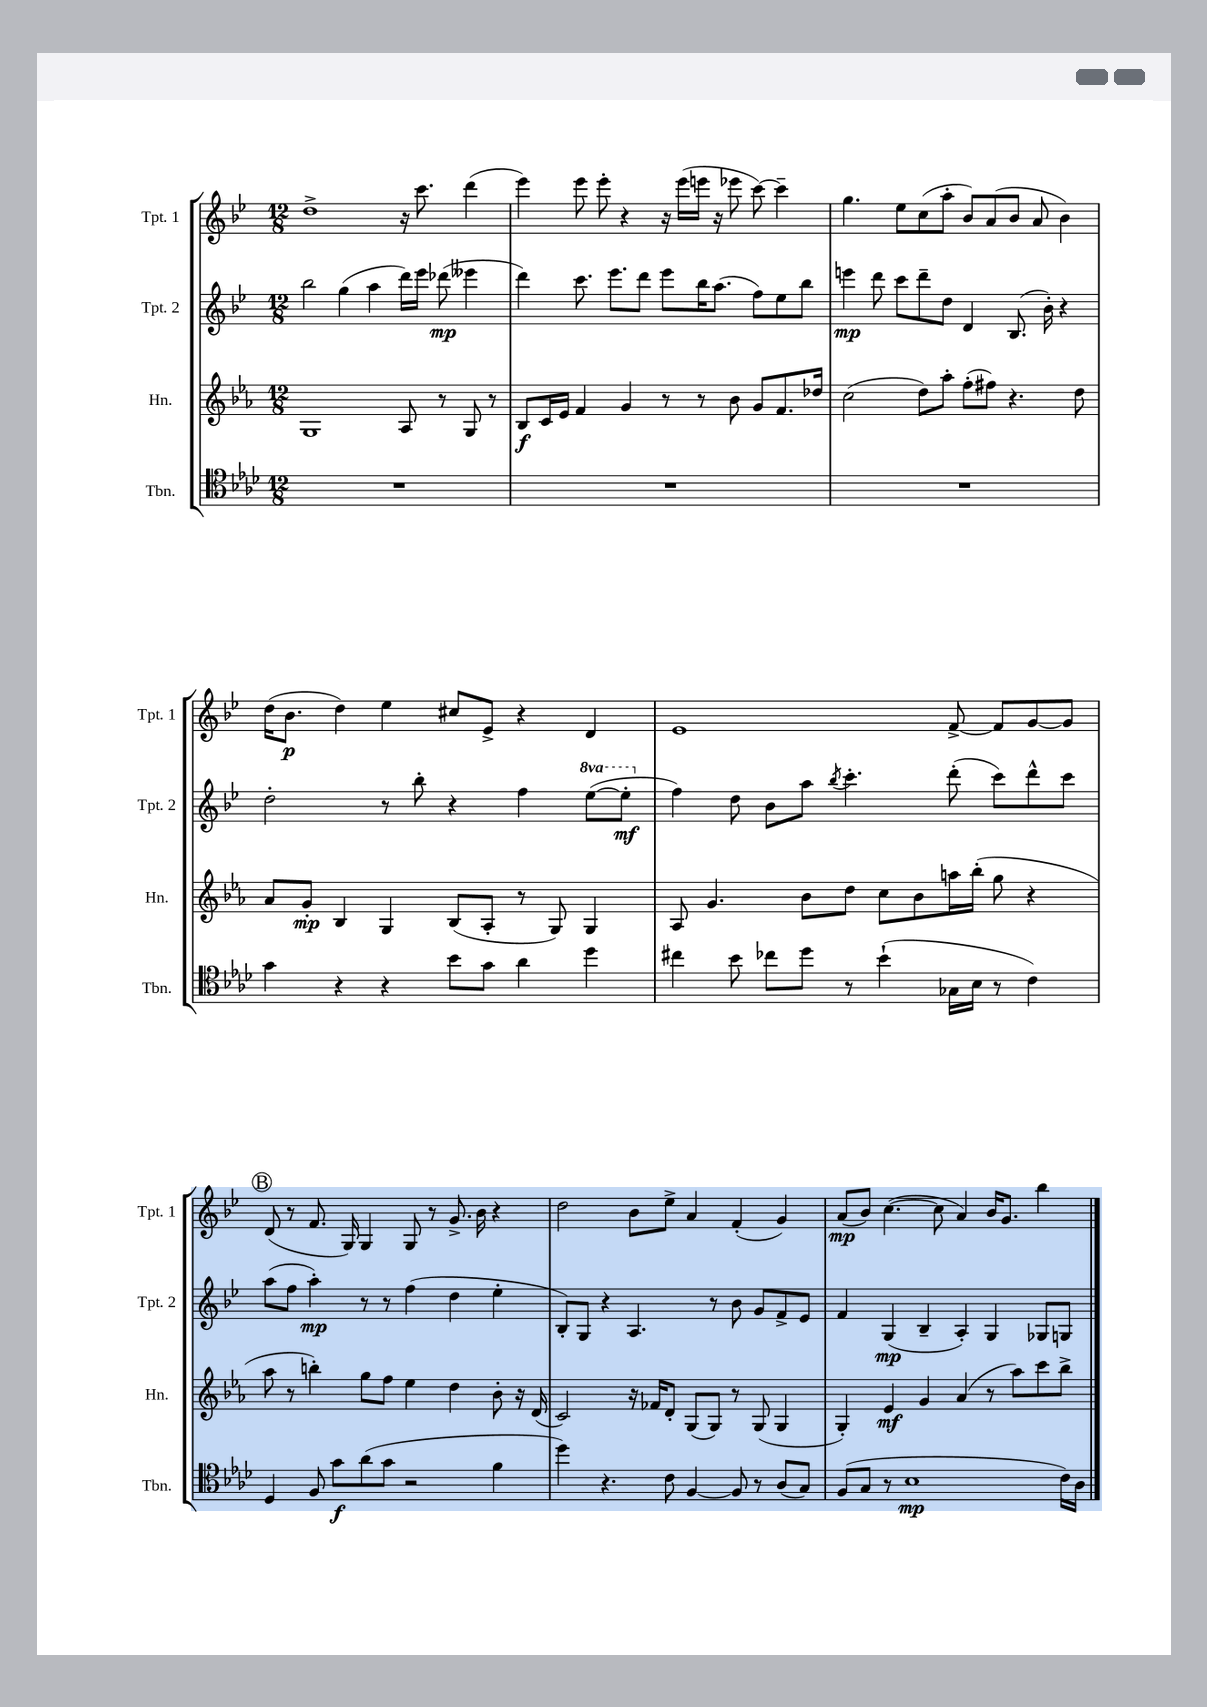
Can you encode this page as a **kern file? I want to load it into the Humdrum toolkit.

**kern	**dynam	**kern	**dynam	**kern	**dynam	**kern	**dynam
*part4	*part4	*part3	*part3	*part2	*part2	*part1	*part1
*staff4	*staff4	*staff3	*staff3	*staff2	*staff2	*staff1	*staff1
*I"Tbn.	*	*I"Hn.	*	*I"Tpt. 2	*	*I"Tpt. 1	*
*I'Tbn.	*	*I'Hn.	*	*I'Tpt. 2	*	*I'Tpt. 1	*
*clefC4	*	*clefG2	*	*clefG2	*	*clefG2	*
*k[b-e-a-d-]	*	*k[b-e-a-]	*	*k[b-e-]	*	*k[b-e-]	*
*M12/8	*	*M12/8	*	*M12/8	*	*M12/8	*
=114	=114	=114	=114	=114	=114	=114	=114
1.r	.	1G	.	2bb-\	.	1dd^	.
.	.	.	.	(4gg\	.	.	.
.	.	.	.	4aa\	.	.	.
.	.	8A-/	.	16ddd\LL)	.	16r	.
.	.	.	.	16eee-\JJ	.	8.ccc\	.
.	.	8r	.	(8ddd-X\	mp	.	.
.	.	8G/	.	4eee--X\	.	(4ddd\	.
.	.	8r	.	.	.	.	.
=115	=115	=115	=115	=115	=115	=115	=115
1.r	.	8B-/L	f	4ddd\)	.	4eee-\)	.
.	.	16c/L	.	.	.	.	.
.	.	16e-/JJ	.	.	.	.	.
.	.	4f/	.	8.ccc\	.	8eee-\	.
.	.	.	.	.	.	8eee-'\	.
.	.	.	.	8.eee-\L	.	.	.
.	.	4g/	.	.	.	4r	.
.	.	.	.	8ddd\J	.	.	.
.	.	8r	.	8eee-\L	.	16r	.
.	.	.	.	.	.	(16eee-\LL	.
.	.	8r	.	16bb-\K	.	16eeen\JJ	.
.	.	.	.	(8.aa\J	.	16r	.
.	.	8b-\	.	.	.	8eee-X\	.
.	.	8g/L	.	8ff\L)	.	[8ccc\)	.
.	.	8.f/	.	8ee-\	.	4ccc~\]	.
.	.	.	.	8bb-\J	.	.	.
.	.	16dd-X/Jk	.	.	.	.	.
=116	=116	=116	=116	=116	=116	=116	=116
1.r	.	(2cc\	.	4eeen\	mp	4.gg\	.
.	.	.	.	8ddd\	.	.	.
.	.	.	.	8ccc\L	.	8ee-\L	.
.	.	8dd\L)	.	8ddd~\	.	(8cc\	.
.	.	8aa-'\J	.	8dd\J	.	8aa'\J	.
.	.	(8ff'\L	.	4d/	.	8b-/L)	.
.	.	8ff#X\J)	.	.	.	(8a/	.
.	.	4.r	.	(8.B-/	.	8b-/J	.
.	.	.	.	.	.	8a/	.
.	.	.	.	16b-'\)	.	.	.
.	.	.	.	4r	.	4b-\)	.
.	.	8dd\	.	.	.	.	.
!!LO:LB:g=z
=117	=117	=117	=117	=117	=117	=117	=117
4g\	.	8a-/L	.	2dd'\	.	(16dd\KL	.
.	.	.	.	.	.	8.b-\J	p
.	.	8g'/J	mp	.	.	.	.
4r	.	4B-/	.	.	.	4dd\)	.
4r	.	4G/	.	8r	.	4ee-\	.
.	.	.	.	8bb-'\	.	.	.
8b-\L	.	(8B-/L	.	4r	.	8cc#X/L	.
8g\J	.	8A-'/J	.	.	.	8e-^/J	.
4a-\	.	8r	.	4ff\	.	4r	.
.	.	8G/)	.	.	.	.	.
*	*	*	*	*8va	*	*	*
4dd-\	.	4G/	.	([8eee-\L	.	4d/	.
.	.	.	.	8eee-'\J]	mf	.	.
=118	=118	=118	=118	=118	=118	=118	=118
*	*	*	*	*X8va	*	*	*
4cc#X\	.	8A-/	.	4ff\)	.	1e-	.
.	.	4.g/	.	.	.	.	.
8b-\	.	.	.	8dd\	.	.	.
8cc-X\L	.	.	.	8b-\L	.	.	.
8dd-\J	.	8b-\L	.	8aa\J	.	.	.
.	.	.	.	8qbb-/	.	.	.
8r	.	8dd\J	.	4.ccc'\	.	.	.
(4b-`\	.	8cc\L	.	.	.	.	.
.	.	8b-\	.	.	.	.	.
16G-X\LL	.	16aan\L	.	(8ddd'\	.	[8f^/	.
16B-\JJ	.	(16bb-'\JJ	.	.	.	.	.
8r	.	8gg\	.	8ccc\L)	.	8f/L]	.
4c\)	.	4r	.	8ddd^^\	.	[8g/	.
.	.	.	.	8ccc\J	.	8g/J]	.
!!LO:LB:g=z
!!LO:REH:place=s1:t=B
=119	=119	=119	=119	=119	=119	=119	=119
4D-/	.	8aa-\	.	(8aa\L	.	(8d/	.
.	.	8r	.	8ff\J	.	8r	.
8F/	.	4bbn'\)	.	4aa'\)	mp	8.f/	.
8g\L	f	.	.	.	.	.	.
.	.	.	.	.	.	16G/)	.
(8a-\	.	8gg\L	.	8r	.	4G/	.
8g\J	.	8ff\J	.	8r	.	.	.
2r	.	4ee-\	.	(4ff\	.	8G/	.
.	.	.	.	.	.	8r	.
.	.	4dd\	.	4dd\	.	8.g^/	.
.	.	.	.	.	.	16b-\	.
4f\	.	8b-'\	.	4ee-'\	.	4r	.
.	.	16r	.	.	.	.	.
.	.	(16d/	.	.	.	.	.
=120	=120	=120	=120	=120	=120	=120	=120
4dd-\)	.	2c/)	.	8B-'/L)	.	2dd\	.
.	.	.	.	8G/J	.	.	.
4.r	.	.	.	4r	.	.	.
.	.	16r	.	4.A/	.	8b-\L	.
.	.	16f-X/KL	.	.	.	.	.
8c\	.	8d'/J	.	.	.	8ee-^\J	.
[4F/	.	(8G/L	.	.	.	4a/	.
.	.	8G/J)	.	8r	.	.	.
8F/]	.	8r	.	8b-\	.	(4f'/	.
8r	.	(8G/	.	8g/L	.	.	.
(8A-/L	.	4G/	.	8f^/	.	4g/)	.
8G/J)	.	.	.	8e-/J	.	.	.
=121	=121	=121	=121	=121	=121	=121	=121
(8F/L	.	4G'/)	.	4f/	.	(8a/L	mp
8G/J	.	.	.	.	.	8b-/J)	.
8r	.	4e-/	mf	(4G/	mp	([4.cc\	.
1B-	mp	.	.	.	.	.	.
.	.	4g/	.	4B-~/	.	.	.
.	.	.	.	.	.	8cc\]	.
.	.	(4a-/	.	4A'/)	.	4a/)	.
.	.	8r	.	4G/	.	16b-/KL	.
.	.	.	.	.	.	8.g/J	.
.	.	8aa-\L)	.	.	.	.	.
.	.	8ccc\	.	8G-X/L	.	4bb-\	.
16c\LL)	.	8bb-^\J	.	8Gn/J	.	.	.
16A-\JJ	.	.	.	.	.	.	.
==	==	==	==	==	==	==	==
*-	*-	*-	*-	*-	*-	*-	*-
